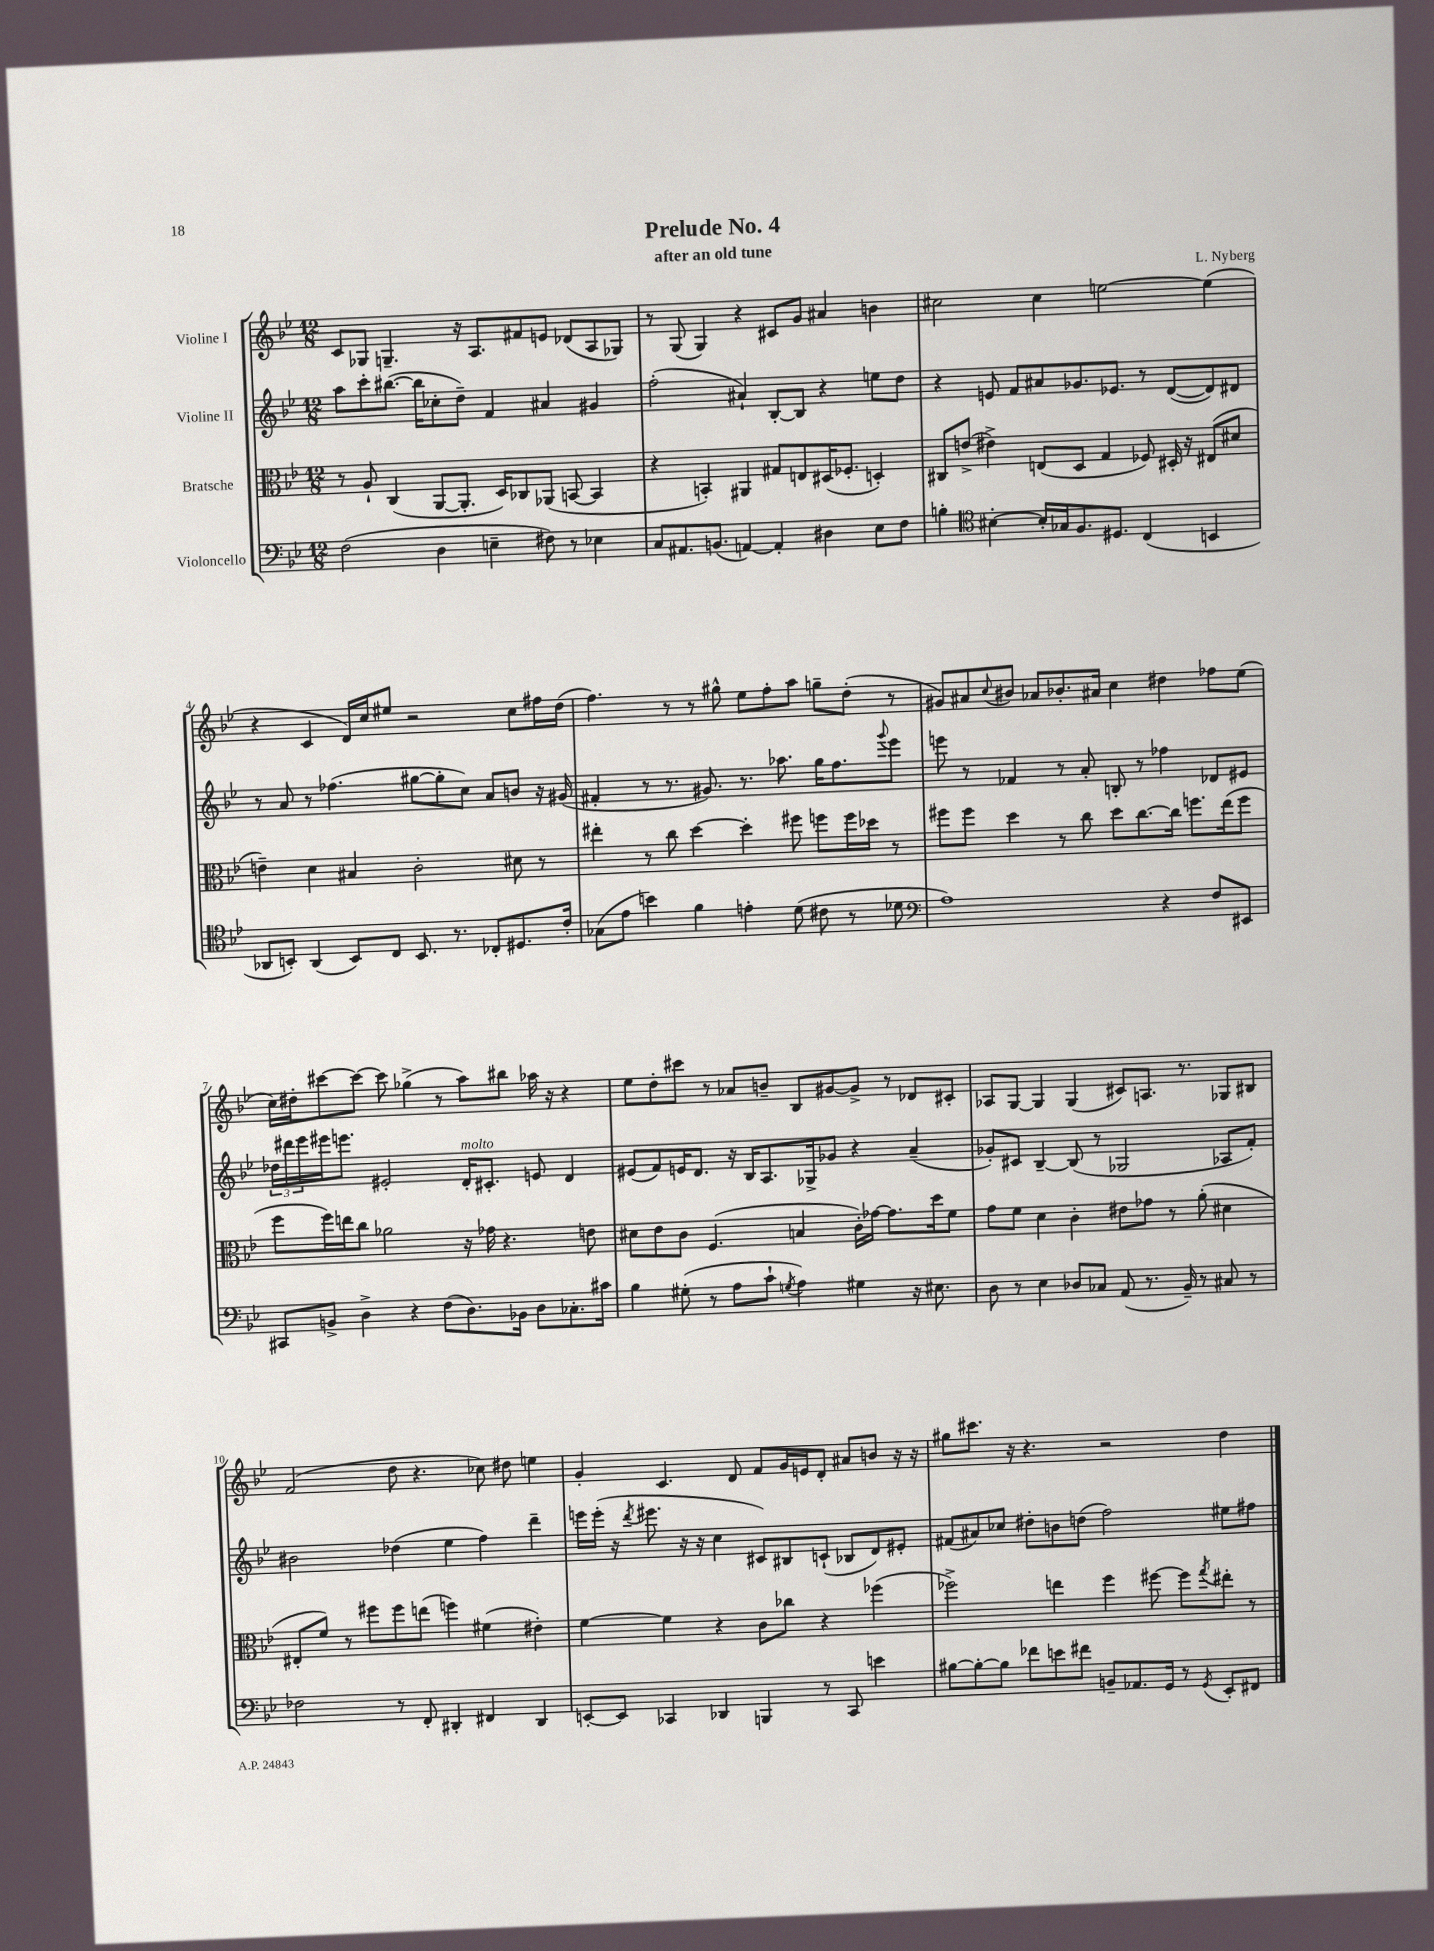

**kern	**kern	**kern	**kern
*staff4	*staff3	*staff2	*staff1
*clefF4	*clefC3	*clefG2	*clefG2
*k[b-e-]	*k[b-e-]	*k[b-e-]	*k[b-e-]
*M12/8	*M12/8	*M12/8	*M12/8
(2F\	8r	8aa\L	8c/L
.	8A`/	8ccc'\	8G-/J
.	(4C/	([8.bb#\J	4.G~/
.	.	16bb#\]LK	.
4D\	[8AA/L	8cc-'\	.
.	8.AA'/]J	8dd~\J)	16r
.	.	.	8.A/L
4E~\	.	4f/	.
.	16D/LK)	.	.
.	8C-/	.	8f#/
8F#\)	(8AA-/J	4a#/	8e/J
8r	[8BB/	.	(8d-/L
4E-\	4BB/]	4g#/	8A/
.	.	.	8G-/J)
=	=	=	=
8C/L	4r	(2ff'\	8r
8.AA#/	.	.	(8G/
.	4BB'/)	.	4G/)
(8.BB/J	.	.	.
[4AA/)	4AA#/	4a#`/)	4r
4AA'/]	8G#/L	[8B-'/L	8c#/L
.	8E/	8B-/]J	8g/J
4D#\	(16D#/K	4r	4a#/
.	8.F-'/J	.	.
8E-\L	4D'/)	8ee\L	4b\
8F\J	.	8dd\J	.
=	=	=	=
4B'\	8C#/L	4r	2cc#\
.	(8e^/J	.	.
*clefC4	*	*	*
[4B#'\	4e#^\)	8e/	.
.	.	8f/L	.
16B#'/]LL	(8E/L	8a#/	4cc#\
16G-/J	.	.	.
8.F/	8D/J	8.g-/	.
.	4G/	.	[2ee\
8.D#/J	.	8.e-/J	.
(4C/	8F-/)	8r	.
.	16D#'/	([8d/L	.
.	16r	.	.
4BB/	(8E#/L	8d/])	(4ee\]
.	8d#/J	8d#/J	.
=	=	=	=
8AA-/L	4e~\)	8r	4r
8BB'/J)	.	8a/	.
(4AA-/	4d\	8r	4c/
.	.	(4.ff-\	.
8BB/L)	4B#/	.	16d/LL)
.	.	.	16cc/J
8C/J	.	.	8ee#/J
8.BB/	2c'\	[8gg#\L	2r
.	.	8gg#'\]	.
8.r	.	.	.
.	.	8cc\J)	.
8C-'/L	.	8a/L	.
8.D#/	8d#\	8b/J	8cc\L
.	8r	16r	16ff#\L
16c'/Jk	.	(16g#/	(16dd\JJ
=	=	=	=
(8G-\L	4ee#'\	4f#'/	4.ff\)
8e-\J	.	.	.
4b\)	8r	8r	.
.	8cc\	8.r	8r
4f\	[4dd\	.	8r
.	.	8.g#/)	.
.	.	.	8gg#^^\
4e'\	4dd'\]	8.r	8ee-\L
.	.	.	8ff'\
.	.	8.aa-\	.
(8d\	8ff#\	.	8aa\J
8c#\	8ff\L	16gg\LK	8gg~\L
.	.	8.ff\	.
8r	16ff\L	.	(8dd'\J
.	16dd-\JJ	.	.
.	.	8qqggg/	.
8d-\	8r	8eee-\J	8r
=	=	=	=
*clefF4	*	*	*
1A)	8ff#\L	8eee\	8g#/L)
.	8ff#\J	8r	8a#/
.	.	.	8qqcc/
.	4dd\	4f-/	8b#/J
.	.	.	8a-/L
.	8r	8r	8.b-'/
.	8cc\	8a'/	.
.	.	.	16a#/Jk
.	8dd\L	8B'/	4cc\
.	[8.cc\	8r	.
4r	.	4ff-\	4dd#\
.	16cc\]Jk	.	.
.	8.ff\L	.	.
8F/L	.	8d-/L	8ff-\L
.	(16ee-\k	.	.
8EE#/J	8ff\J	8e#/J	(8ee-\J
=	=	=	=
8CC#/L	8ff\L	24dd-\LL	16cc\LL)
.	.	24ddd#\	.
.	.	.	16dd#'\J
.	.	24eee-\	.
8BB^/J	16ff\L)	16eee#\J	[8ccc#\
.	16ee\J	8.eee\J	.
4D^\	8cc\J	.	8ccc#\_J
.	2a-\	2e#'/	8ccc#\]
4r	.	.	(4gg-^\
(8F\L	.	.	8r
8.D\)	16r	16d'/LK	8aa\L)
.	16g-\	8.c#'/J	.
.	4.r	.	8bb#\J
16BB-\Jk	.	.	.
8D\L	.	8e/	16aa-\
.	.	.	16r
8.C-'\	.	4d/	4r
.	8e\	.	.
16c#\Jk	.	.	.
=	=	=	=
4B-\	8d#\L	(8e#/L	8ee-\L
.	8e-\	8f/)	8dd'\
(8G#'\	8c\J	16e/K	8ccc#\J
.	.	8.d/J	.
8r	(4.F/	.	8r
8A\L	.	16r	8a-/L
.	.	16B-/LK	.
8c`\J	.	8.A/	8b~/J
8qG/	.	.	.
4A\)	4B/	.	8B-/L
.	.	16G-^/k	.
.	.	8g-/J	[8g#/
4G#\	16c'\LL)	4r	8g#^/]J
.	[16g-\JJ	.	.
.	8.g-\]L	.	8r
16r	.	(4a~/	8d-/L
8.E#\	16dd\k	.	.
.	8f\J	.	8c#'/J
=	=	=	=
8D\	8g\L	8g-'/L)	8A-/L
8r	8f\J	8c#/J	[8G/J
4E-\	4d\	[4B-~/	4G/]
8D-/L	4c'\	(8B-/]	(4G/
8C-/J	.	8r	.
(8AA/	8e#\L	2G-/	8c#/L)
8.r	8g-\J	.	8.A/J
.	8r	.	.
16BB-~/)	.	.	8.r
8r	(8a'\	.	.
8C#/	4d#\	8A-/L	8G-/L
8r	.	8f'/J)	8B#/J
=	=	=	=
2F-\	8E#'/L	2b#\	(2f/
.	8f/J)	.	.
.	8r	.	.
.	8ff#\L	.	.
8r	8ff#\	(4dd-\	8dd\
8FF'/	(8ee\J	.	4.r
4DD#'/	4ff\)	4ee-\	.
4FF#/	(4f#\	4ff\)	8cc-\)
.	.	.	8dd#\
4DD#/	4e#'\)	4ddd~\	4ee\
=	=	=	=
[8EE'/L	[4f\	16eee\LL	4g'/
.	.	(16eee'\JJ	.
8EE/]J	.	16r	.
.	.	8qddd/	.
.	.	8.eee#\	.
4CC-/	4f\]	.	4.c/
.	.	16r	.
.	.	16r	.
4DD-/	4r	4cc\	.
.	.	.	8d/
4BBB/	8c\L	8c#/L)	8f/L
.	8cc-\J	8B#/	16g/L
.	.	.	16e/J
8r	4r	(8c`/J	8d'/J
8CC-/	.	8B-/L	8a#/L
4e\	(4ff-\	8d/)	8b/J
.	.	8e#'/J	16r
.	.	.	16r
=	=	=	=
[8B#\L	2ff-^\)	(8f#/L	8gg#\L
8B#'\_	.	8a#/)	8.ccc#\J
8B#\]J	.	8cc-/J	.
.	.	.	16r
8f-\L	.	8dd#'\L	4.r
8e\	4ee\	8b\	.
8f#\J	.	(8dd\J	.
8BB~/L	4ff-\	2ff\)	2r
8.AA-/	.	.	.
.	[8ff#\	.	.
16GG/Jk	.	.	.
8r	8ff#\]L	.	.
8qGG/	8qgg/	.	.
8EE-'/L	8ee#'\J	8ee#\L	4dd\
8FF#/J	8r	8ff#\J	.
==	==	==	==
*-	*-	*-	*-
